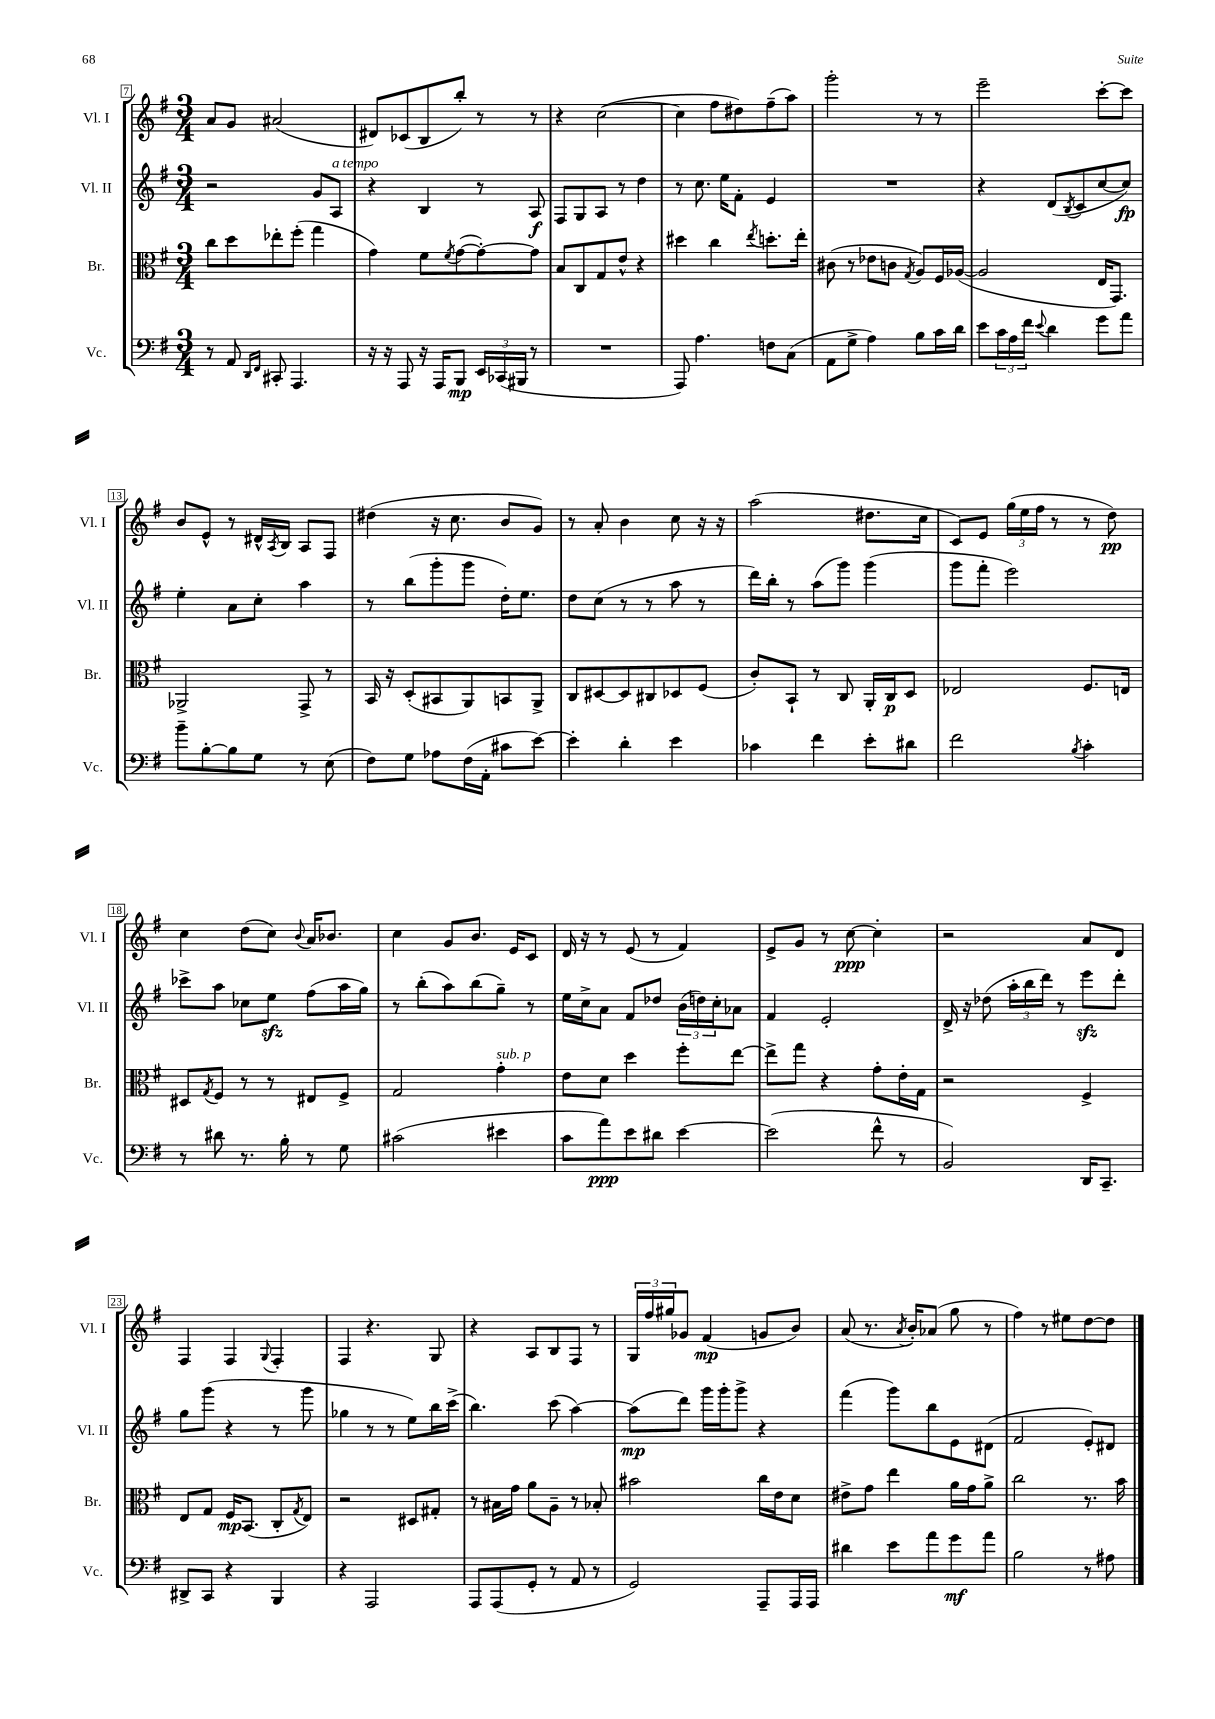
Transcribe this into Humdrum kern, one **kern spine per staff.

**kern	**dynam	**kern	**dynam	**kern	**dynam	**kern	**dynam
*part4	*part4	*part3	*part3	*part2	*part2	*part1	*part1
*staff4	*staff4	*staff3	*staff3	*staff2	*staff2	*staff1	*staff1
*I"Vc.	*	*I"Br.	*	*I"Vl. II	*	*I"Vl. I	*
*I'Vc.	*	*I'Br.	*	*I'Vl. II	*	*I'Vl. I	*
*clefF4	*	*clefC3	*	*clefG2	*	*clefG2	*
*k[f#]	*	*k[f#]	*	*k[f#]	*	*k[f#]	*
*M3/4	*	*M3/4	*	*M3/4	*	*M3/4	*
=7	=7	=7	=7	=7	=7	=7	=7
8r	.	8cc\L	.	2r	.	8a/L	.
8AA/	.	8dd\	.	.	.	8g/J	.
16qqDD/LL	.	.	.	.	.	.	.
16qqFF#/JJ	.	.	.	.	.	.	.
8CC#X'/	.	8ee-X'\	.	.	.	(2a#X/	.
4.AAA/	.	(8ff#'\J	.	.	.	.	.
.	.	4gg\	.	8g/L	.	.	.
!	!	!	!	!LO:TX:a:i:t=a tempo	!	!	!
.	.	.	.	8A/J	.	.	.
=8	=8	=8	=8	=8	=8	=8	=8
16r	.	4g\)	.	4r	.	8d#X/L)	.
16r	.	.	.	.	.	.	.
8AAA/	.	.	.	.	.	(8c-X/	.
16r	.	8f#\L	.	4B/	.	8B/	.
16AAA/KL	.	.	.	.	.	.	.
.	.	8qf#/	.	.	.	.	.
8BBB/J	mp	([8g\	.	.	.	8bb'/J)	.
24EE/LL	.	8g'\_)	.	8r	.	8r	.
(24CC-X/	.	.	.	.	.	.	.
24BBB#X/JJ	.	.	.	.	.	.	.
8r	.	8g\J]	.	8A/	f	8r	.
=9	=9	=9	=9	=9	=9	=9	=9
2.r	.	8B/L	.	8F#/L	.	4r	.
.	.	8C/	.	8G/	.	.	.
.	.	8G/	.	8A/J	.	([2cc\	.
.	.	8e^^/J	.	8r	.	.	.
.	.	4r	.	4dd\	.	.	.
=10	=10	=10	=10	=10	=10	=10	=10
8AAA/)	.	4dd#X\	.	8r	.	4cc\]	.
4.A\	.	.	.	8.cc\	.	.	.
.	.	4cc\	.	.	.	8ff#\L	.
.	.	.	.	16ee\KL	.	.	.
.	.	.	.	8f#'\J	.	8dd#X\)	.
.	.	8qee/	.	.	.	.	.
8Fn\L	.	8.ddn'\L	.	4e/	.	(8ff#~\	.
(8C\J	.	.	.	.	.	8aa\J)	.
.	.	16ee'\Jk	.	.	.	.	.
=11	=11	=11	=11	=11	=11	=11	=11
8AA\L	.	(8c#X\	.	2.r	.	2ggg'\	.
8G^\J	.	8r	.	.	.	.	.
4A\)	.	8e-X\L	.	.	.	.	.
.	.	8cn\J	.	.	.	.	.
.	.	8qG/	.	.	.	.	.
8B\L	.	8A/L)	.	.	.	8r	.
16c\L	.	16F#/L	.	.	.	8r	.
16d\JJ	.	([16A-X/JJ	.	.	.	.	.
=12	=12	=12	=12	=12	=12	=12	=12
8e\L	.	2A-/]	.	4r	.	2eee~\	.
24c\L	.	.	.	.	.	.	.
24A\	.	.	.	.	.	.	.
24f#\JJ	.	.	.	.	.	.	.
8qqe/	.	.	.	.	.	.	.
4d\	.	.	.	(8d/L	.	.	.
.	.	.	.	8qB/	.	.	.
.	.	.	.	8c/	.	.	.
8g\L	.	16E/KL	.	[8cc/	.	[8ccc'\L	.
.	.	8.GG/J)	.	.	.	.	.
8a\J	.	.	.	8cc/J])	fp	8ccc\J]	.
!!LO:LB:g=z
=13	=13	=13	=13	=13	=13	=13	=13
8b~\L	.	2AA-X^/	.	4ee'\	.	8b/L	.
[8B'\	.	.	.	.	.	8e^^/J	.
8B\]	.	.	.	8a\L	.	8r	.
8G\J	.	.	.	8cc'\J	.	16d#X^^/LL	.
.	.	.	.	.	.	8qA/	.
.	.	.	.	.	.	16B/JJ	.
8r	.	8GG^/	.	4aa\	.	8A/L	.
(8E\	.	8r	.	.	.	8F#/J	.
=14	=14	=14	=14	=14	=14	=14	=14
8F#\L)	.	16BB/	.	8r	.	(4dd#X\	.
.	.	16r	.	.	.	.	.
8G\J	.	(8D'/L	.	(8bb\L	.	.	.
8A-X\L	.	8BB#X/	.	8ggg'\	.	16r	.
.	.	.	.	.	.	8.cc\	.
(16F#\L	.	8AA/)	.	8ggg\J	.	.	.
16AA'\JJ	.	.	.	.	.	.	.
8c#X\L	.	8BBn/	.	16dd'\KL)	.	8b/L	.
.	.	.	.	8.ee\J	.	.	.
[8e\J)	.	8AA^/J	.	.	.	8g/J)	.
=15	=15	=15	=15	=15	=15	=15	=15
4e'\]	.	8C/L	.	8dd\L	.	8r	.
.	.	[8D#X/	.	(8cc\J	.	8a'/	.
4d'\	.	8D#/]	.	8r	.	4b\	.
.	.	8C#X/	.	8r	.	.	.
4e\	.	8D-X/	.	8aa\	.	8cc\	.
.	.	(8F#/J	.	8r	.	16r	.
.	.	.	.	.	.	16r	.
=16	=16	=16	=16	=16	=16	=16	=16
4c-X\	.	8c'/L)	.	16ddd\LL)	.	(2aa\	.
.	.	.	.	16bb'\JJ	.	.	.
.	.	8BB`/J	.	8r	.	.	.
4f#\	.	8r	.	(8aa\L	.	.	.
.	.	8C/	.	8ggg\J)	.	.	.
8e'\L	.	16AA'/LL	.	(4ggg\	.	8.dd#X\L	.
.	.	16C/J	p	.	.	.	.
8d#X\J	.	8D/J	.	.	.	.	.
.	.	.	.	.	.	16cc\Jk	.
=17	=17	=17	=17	=17	=17	=17	=17
2f#\	.	2E-X/	.	8ggg\L	.	8c/L)	.
.	.	.	.	8fff#'\J	.	8e/J	.
.	.	.	.	2eee\)	.	(24gg\LL	.
.	.	.	.	.	.	24ee\	.
.	.	.	.	.	.	24ff#\JJ	.
.	.	.	.	.	.	8r	.
8qB/	.	.	.	.	.	.	.
4c'\	.	8.F#/L	.	.	.	8r	.
.	.	.	.	.	.	8dd\)	pp
.	.	16En/Jk	.	.	.	.	.
!!LO:LB:g=z
=18	=18	=18	=18	=18	=18	=18	=18
8r	.	8D#X/L	.	8ccc-X^\L	.	4cc\	.
.	.	8qG/	.	.	.	.	.
8d#X\	.	8F#/J	.	8aa\J	.	.	.
8.r	.	8r	.	8cc-X\L	.	(8dd\L	.
.	.	8r	.	8eezz\J	.	8cc\J)	.
16B'\	.	.	.	.	.	.	.
.	.	.	.	.	.	8qqb/	.
8r	.	8E#X/L	.	(8ff#\L	.	16a/KL	.
.	.	.	.	.	.	8.b-X/J	.
8G\	.	8F#^/J	.	16aa\L	.	.	.
.	.	.	.	16gg\JJ)	.	.	.
=19	=19	=19	=19	=19	=19	=19	=19
(2c#X\	.	2G/	.	8r	.	4cc\	.
.	.	.	.	(8bb'\L	.	.	.
.	.	.	.	8aa\)	.	8g/L	.
.	.	.	.	(8bb\	.	8.b/J	.
!	!	!LO:TX:a:i:t=sub. p	!	!	!	!	!
4e#X\	.	4g'\	.	8gg~\J)	.	.	.
.	.	.	.	.	.	16e/KL	.
.	.	.	.	8r	.	8c/J	.
=20	=20	=20	=20	=20	=20	=20	=20
8c\L	.	8e\L	.	16ee\LL	.	16d/	.
.	.	.	.	16cc^\J	.	16r	.
8a\)	ppp	8d\J	.	8a\J	.	8r	.
8e\	.	4dd\	.	8f#/L	.	(8e/	.
8d#X\J	.	.	.	8dd-X/J	.	8r	.
[4e\	.	8ff#'\L	.	(24b\LL	.	4f#/)	.
.	.	.	.	24ddn\)	.	.	.
.	.	.	.	24cc'\J	.	.	.
.	.	[8ee\J	.	8a-X\J	.	.	.
=21	=21	=21	=21	=21	=21	=21	=21
(2e\]	.	8ee^\L]	.	4f#/	.	8e^/L	.
.	.	8gg\J	.	.	.	8g/J	.
.	.	4r	.	2e'/	.	8r	.
.	.	.	.	.	.	[8cc\	ppp
8f#^^\	.	8g'\L	.	.	.	4cc'\]	.
8r	.	16e'\L	.	.	.	.	.
.	.	16G\JJ	.	.	.	.	.
=22	=22	=22	=22	=22	=22	=22	=22
2BB/)	.	2r	.	16d^/	.	2r	.
.	.	.	.	16r	.	.	.
.	.	.	.	(8dd-X\	.	.	.
.	.	.	.	24aa'\LL	.	.	.
.	.	.	.	24bb\	.	.	.
.	.	.	.	24ddd\JJ)	.	.	.
.	.	.	.	8r	.	.	.
16DD/KL	.	4F#^/	.	8eeezz\L	.	8a/L	.
8.CC~/J	.	.	.	.	.	.	.
.	.	.	.	8ddd'\J	.	8d/J	.
!!LO:LB:g=z
=23	=23	=23	=23	=23	=23	=23	=23
8DD#X^/L	.	8E/L	.	8gg\L	.	4F#/	.
8CC/J	.	8G/J	.	(8ggg\J	.	.	.
4r	.	16F#/KL	mp	4r	.	4F#/	.
.	.	(8.BB/J	.	.	.	.	.
.	.	.	.	.	.	8qqG/	.
4BBB/	.	8C'/L	.	8r	.	4F#'/	.
.	.	8qG/	.	.	.	.	.
.	.	8E/J)	.	8ggg\	.	.	.
=24	=24	=24	=24	=24	=24	=24	=24
4r	.	2r	.	4gg-X\	.	4F#/	.
2AAA/	.	.	.	8r	.	4.r	.
.	.	.	.	8r	.	.	.
.	.	8D#X/L	.	8ee\L)	.	.	.
.	.	8G#X'/J	.	16bb\L	.	8G/	.
.	.	.	.	(16ccc^\JJ	.	.	.
=25	=25	=25	=25	=25	=25	=25	=25
8AAA/L	.	8r	.	4.bb\)	.	4r	.
(8AAA/	.	16B#X\LL	.	.	.	.	.
.	.	16g\JJ	.	.	.	.	.
8GG'/J	.	8a\L	.	.	.	8A/L	.
8r	.	8A~\J	.	(8ccc\	.	8B/	.
8AA/	.	8r	.	[4aa\)	.	8F#/J	.
8r	.	8B-X'/	.	.	.	8r	.
=26	=26	=26	=26	=26	=26	=26	=26
2GG/)	.	2b#X\	.	(8aa\L]	mp	24G/LL	.
.	.	.	.	.	.	24ff#/	.
.	.	.	.	.	.	24gg#X/J	.
.	.	.	.	8ddd\J)	.	8g-X/J	.
.	.	.	.	16ggg\LL	.	(4f#/	mp
.	.	.	.	16ggg'\J	.	.	.
.	.	.	.	8ggg^\J	.	.	.
8AAA~/L	.	16cc\LL	.	4r	.	8gn/L	.
.	.	16e\J	.	.	.	.	.
16AAA/L	.	8d\J	.	.	.	8b/J)	.
16AAA/JJ	.	.	.	.	.	.	.
=27	=27	=27	=27	=27	=27	=27	=27
4d#X\	.	8e#X^\L	.	(4fff#\	.	(8a/	.
.	.	8g\J	.	.	.	8.r	.
8e\L	.	4ee\	.	8ggg\L)	.	.	.
.	.	.	.	.	.	8qa/	.
.	.	.	.	.	.	16b'/KL)	.
8a\	.	.	.	8bb\	.	(8a-X/J	.
8g\	mf	16a\LL	.	8e\	.	8gg\	.
.	.	16g\J	.	.	.	.	.
8a\J	.	8a^\J	.	(8d#X\J	.	8r	.
=28	=28	=28	=28	=28	=28	=28	=28
2B\	.	2cc\	.	2f#/	.	4ff#\)	.
.	.	.	.	.	.	8r	.
.	.	.	.	.	.	8ee#X\L	.
8r	.	8.r	.	8e'/L)	.	[8dd\	.
8A#X\	.	.	.	8d#X/J	.	8dd\J]	.
.	.	16b\	.	.	.	.	.
==	==	==	==	==	==	==	==
*-	*-	*-	*-	*-	*-	*-	*-
